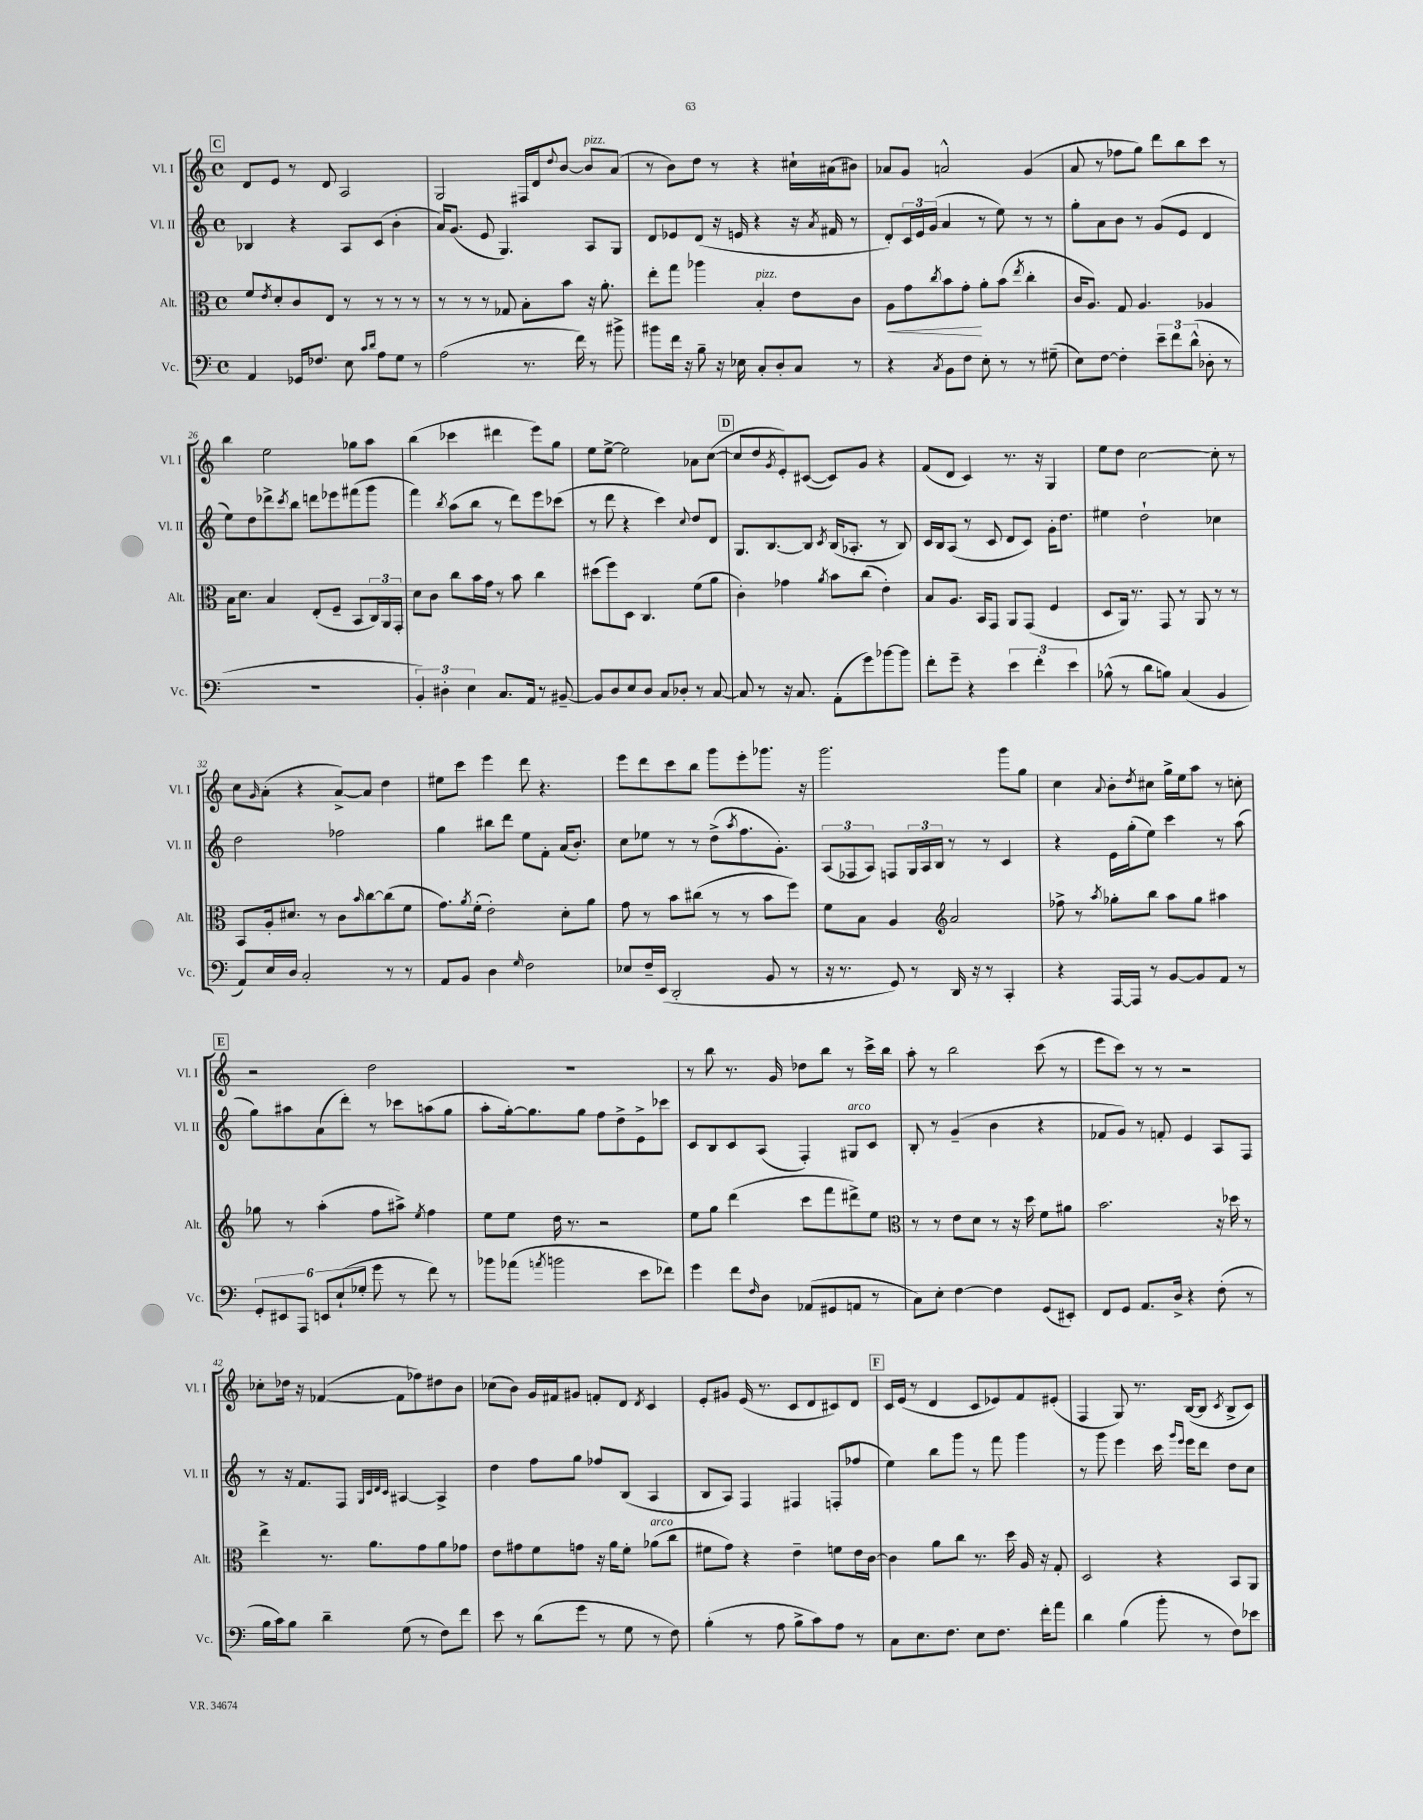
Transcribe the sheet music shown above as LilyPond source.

<<
\new StaffGroup <<
\new Staff = "s0" \with { instrumentName = "Vl. I" shortInstrumentName = "Vl. I" } {
    \clef treble \key c \major \defaultTimeSignature \time 4/4
    \mark \markup { \box "C" } d'8 e'8 r8 d'8 a2 |
    g2 fis16 d'16 \appoggiatura { d''8 } b'8~ b'8^\markup { \italic "pizz." } a'8( |
    r8 b'8) d''8 r8 r4 cis''16-! ais'16( bis'8) |
    aes'8 g'8 a'2-^ g'4( |
    a'8 r8 fes''8 g''8) d'''8 b''8 c'''8 r8 |
    b''4 e''2 ges''8 a''8 |
    b''4( ces'''4 dis'''4 e'''8) g''8 |
    e''8 e''8~-> e''2 aes'8 c''8~( |
    \mark \markup { \box "D" } c''8 d''8 \acciaccatura { g'8 } e'8-.) cis'8~( cis'8) g'8 r4 |
    f'8( d'8 c'4) r8. r16 g4 |
    e''8 d''8 c''2~ c''8-. r8 |
    c''8 \grace { g'16 } a'8-.( r4 a'8~->) a'8 d''4 |
    eis''8 c'''8 e'''4 d'''8 r4. |
    e'''8 d'''8 c'''8 b''8 g'''8 e'''8-. ges'''8. r16 |
    g'''2. g'''8 g''8 |
    c''4 \appoggiatura { a'8 } b'8-. \acciaccatura { d''8 } cis''8 g''16-> e''16 a''8 r8 c''8-. |
    \mark \markup { \box "E" } r2 d''2 |
    R1 |
    r8 b''8 r8. g'16 des''8 b''8 r8 c'''16-> b''16 |
    a''8-. r8 b''2 c'''8( r8 |
    e'''8 c'''8) r8 r8 r2 |
    ces''8-. des''16 r16 fes'4~( fes'8 fes''8) dis''8 b'8 |
    ces''8( b'8) g'16 fis'16 gis'8 f'8-. d'8 \acciaccatura { d'8 } c'4 |
    e'8-. gis'8 e'16( r8. c'8 d'8 cis'8) d'8 |
    \mark \markup { \box "F" } c'16 e'16( r8 d'4 c'8 ees'8) f'8 eis'8-.( |
    f4 g8) r8. b16~( b8 \acciaccatura { c'8 } b8-> c'8) \bar "|." |
}
\new Staff = "s1" \with { instrumentName = "Vl. II" shortInstrumentName = "Vl. II" } {
    \clef treble \key c \major \defaultTimeSignature \time 4/4
    \mark \markup { \box "C" } bes4 r4 a8 c'8( b'4-. |
    a'16) g'8.( e'8 g4.) a8 g8 |
    d'8 ees'8 d'8( r16 e'16 r4 r16 \acciaccatura { a'8 } fis'16 r8 |
    d'8-.) \tuplet 3/2 { c'16 e'16 g'16( } a'4 r8 e''8) r8 r8 |
    g''8-. a'8 b'8 r8 g'8( e'8 d'4 |
    e''8) d''8 des'''8-> \acciaccatura { c'''8 } b''8 d'''8 ees'''8 fis'''8( g'''8 |
    f'''4) \acciaccatura { b''8 } a''8( b''8 r8 d'''8) e'''8 ces'''8( |
    r8 d'''8 r4 c'''4) \appoggiatura { c''8 } d''8 d'8 |
    \mark \markup { \box "D" } g8. b8.~ b8 \acciaccatura { c'8 } b16( aes8.-. r8 b8) |
    c'16 b16 a8( r8 c'8 d'8 c'8) g'16-. d''8. |
    eis''4 d''2-! ces''4 |
    d''2 fes''2 |
    g''4 bis''8 d'''8 e''8 f'8-. a'16( b'8.-.) |
    c''8 ees''8 r8 r8 d''8->( \acciaccatura { a''8 } f''8. g'8.-.) |
    \tuplet 3/2 { a8( fes8 a8) } f8 \tuplet 3/2 { g16 a16 b16 } r8 r8 c'4 |
    r4 e'16 g''16-.( e''8) c'''4 r8 a''8( |
    \mark \markup { \box "E" } g''8) ais''8 a'8( d'''8-.) r8 ces'''8 a''8( g''8 |
    a''8-. g''16~-.) g''8. g''8 f''8 d''8-> e'8-> ces'''8 |
    c'8 b8 c'8 a8( f4-.) gis8^\markup { \italic "arco" } c'8 |
    b8-. r8 g'4--( b'4 r4 |
    fes'8 g'8) r8 f'8-. e'4 a8 f8 |
    r8 r16 f'8. f8 \grace { g32 c'32 d'32 c'32 } ais4~ ais4-> |
    d''4 f''8 g''8 fes''8 b8( a4 |
    b8 a8) f4 fis4 f8-.( fes''8 |
    \mark \markup { \box "F" } e''4) b''8 g'''8 r8 f'''8 g'''4 |
    r8 g'''8 e'''4 c'''16 \grace { g'''16 e'''16 } e'''16 d'''8 d''8 c''8 \bar "|." |
}
\new Staff = "s2" \with { instrumentName = "Alt." shortInstrumentName = "Alt." } {
    \clef alto \key c \major \defaultTimeSignature \time 4/4
    \mark \markup { \box "C" } f'8 \acciaccatura { e'8 } d'8-. c'8 e8 r8 r8 r8 r8 |
    r8 r8 r8 ges8 b8-. b'8 r16 a'8.-. |
    e''8-. g''8 aes''4 b4-.^\markup { \italic "pizz." } e'8 c'8 |
    a8\< g'8 \acciaccatura { c''8 } b'8 g'8-.\! a'8-. b'8( \acciaccatura { e''8 } c''4-. |
    c'16 a8.) g8 a4. aes4 |
    b16 d'8. b4 e8-.( f8-- b,8 \tuplet 3/2 { c16) a,16 g,16-. } |
    d'8 c'8 c''8 b'16 g'16 r8 b'8 c''4 |
    dis''8( f''8) d8 c4. f'8( a'8 |
    \mark \markup { \box "D" } c'4-.) ges'4 \acciaccatura { a'8 } b'8 c''8( e'4-.) |
    b8 a8. b,16 g,8 a,8 g,8( f4 |
    d8 a,16) r8. g,8 r8 a,8 r8 r8 |
    b,8 a16-. dis'8. r8 c'8 \grace { b'16 } c''8~ c''8( f'8 |
    g'8.) \acciaccatura { a'8 } f'16-.( e'2-.) d'8-. a'8 |
    g'8 r8 b'8 cis''8( r8 r8 b'8 f''8) |
    f'8 b8 a4 \clef treble a'2 |
    fes''8-> r8 \acciaccatura { a''8 } ges''8-. b''8 a''8 ges''8 ais''4 |
    \mark \markup { \box "E" } ges''8 r8 a''4-.( f''8 ais''8->) \acciaccatura { e''8 } f''4 |
    e''8 e''8 d''16 r8. r2 |
    e''8 g''8 d'''4( c'''8 f'''8 dis'''8->) e''8 |
    \clef alto r8 r8 e'8 d'8 r8 r16 d''16 f'8 ais'8 |
    b'2. r16 des''16 r8 |
    e''4-> r8. a'8. g'8 a'8 ges'8 |
    e'8 gis'8 f'8 g'8 r16 a'16 f'8-. aes'8^\markup { \italic "arco" }( c''8 |
    fis'8 g'8) r4 e'4-- f'8 e'16 c'16~ |
    \mark \markup { \box "F" } c'4 a'8 c''8 r8. d''16 a16 r16 g8-. |
    d2 r4 b,8 a,8 \bar "|." |
}
\new Staff = "s3" \with { instrumentName = "Vc." shortInstrumentName = "Vc." } {
    \clef bass \key c \major \defaultTimeSignature \time 4/4
    \mark \markup { \box "C" } a,4 ges,16 fes8. e8 \grace { c'16 d'16 } a8 g8 r8 |
    a2( r8. f'16) r8 bis'8-> |
    bis'8 f'16 r16 b8-- r16 ees16 c8-. d8-. c8 r8 |
    r4 \acciaccatura { c8 } b,8 f8 e8-. r8 r8 gis8--( |
    e8) f8~ f4-. \tuplet 3/2 { e'8-- f'8 d'8-^( } des8-. r8 |
    R1 |
    \tuplet 3/2 { b,4-.) dis4-. e4 } c8. a,16 r8 bis,8~-- |
    bis,8 d8 e8 d8 c8 des8-. r8 c8~ |
    \mark \markup { \box "D" } c8 r8 r16 c8. a,8-.( g'8) bes'8~ bes'8 |
    f'8-. g'8-- r4 \tuplet 3/2 { e'4 f'4-. e'4 } |
    bes8-^( r8 d'8 b8) c4( b,4 |
    a,8) e16 d16 c2-. r8 r8 |
    a,8 b,8 d4 \grace { g16 } f2 |
    ees8 f16-- e,16( d,2-. b,8 r8 |
    r16 r8. g,8) r8 d,16 r16 r8 c,4-. |
    r4 a,,16~ a,,16 r8 b,8~ b,8 a,8 r8 |
    \mark \markup { \box "E" } \tuplet 6/4 { g,8-. eis,8 a,,8 e,8 e8-!( ges8-. } g'8 r8 f'8) r8 |
    bes'8 aes'8( \acciaccatura { a'8 } b'2 e'8 fes'8) |
    g'4 f'8 \grace { f16 } d8 aes,8( gis,8 a,8 r8 |
    c8) e8-. f4~ f4 g,8( eis,8-.) |
    f,8 g,8 a,8. d16-> r4 f8-.( r8 |
    b16 c'16) b8 d'4-- g8( r8 f8) f'8 |
    e'8 r8 d'8( g'8 r8 g8 r8 f8) |
    b4-.( r8 a8 b8-> c'8) a8 r8 |
    \mark \markup { \box "F" } c8 e8. f8. e8 f8. f'16-. a'8 |
    d'4 b4( b'8-. r8 f8) ees'8 \bar "|." |
}
>>
>>
\layout { \context { \Score currentBarNumber = #21 } }
